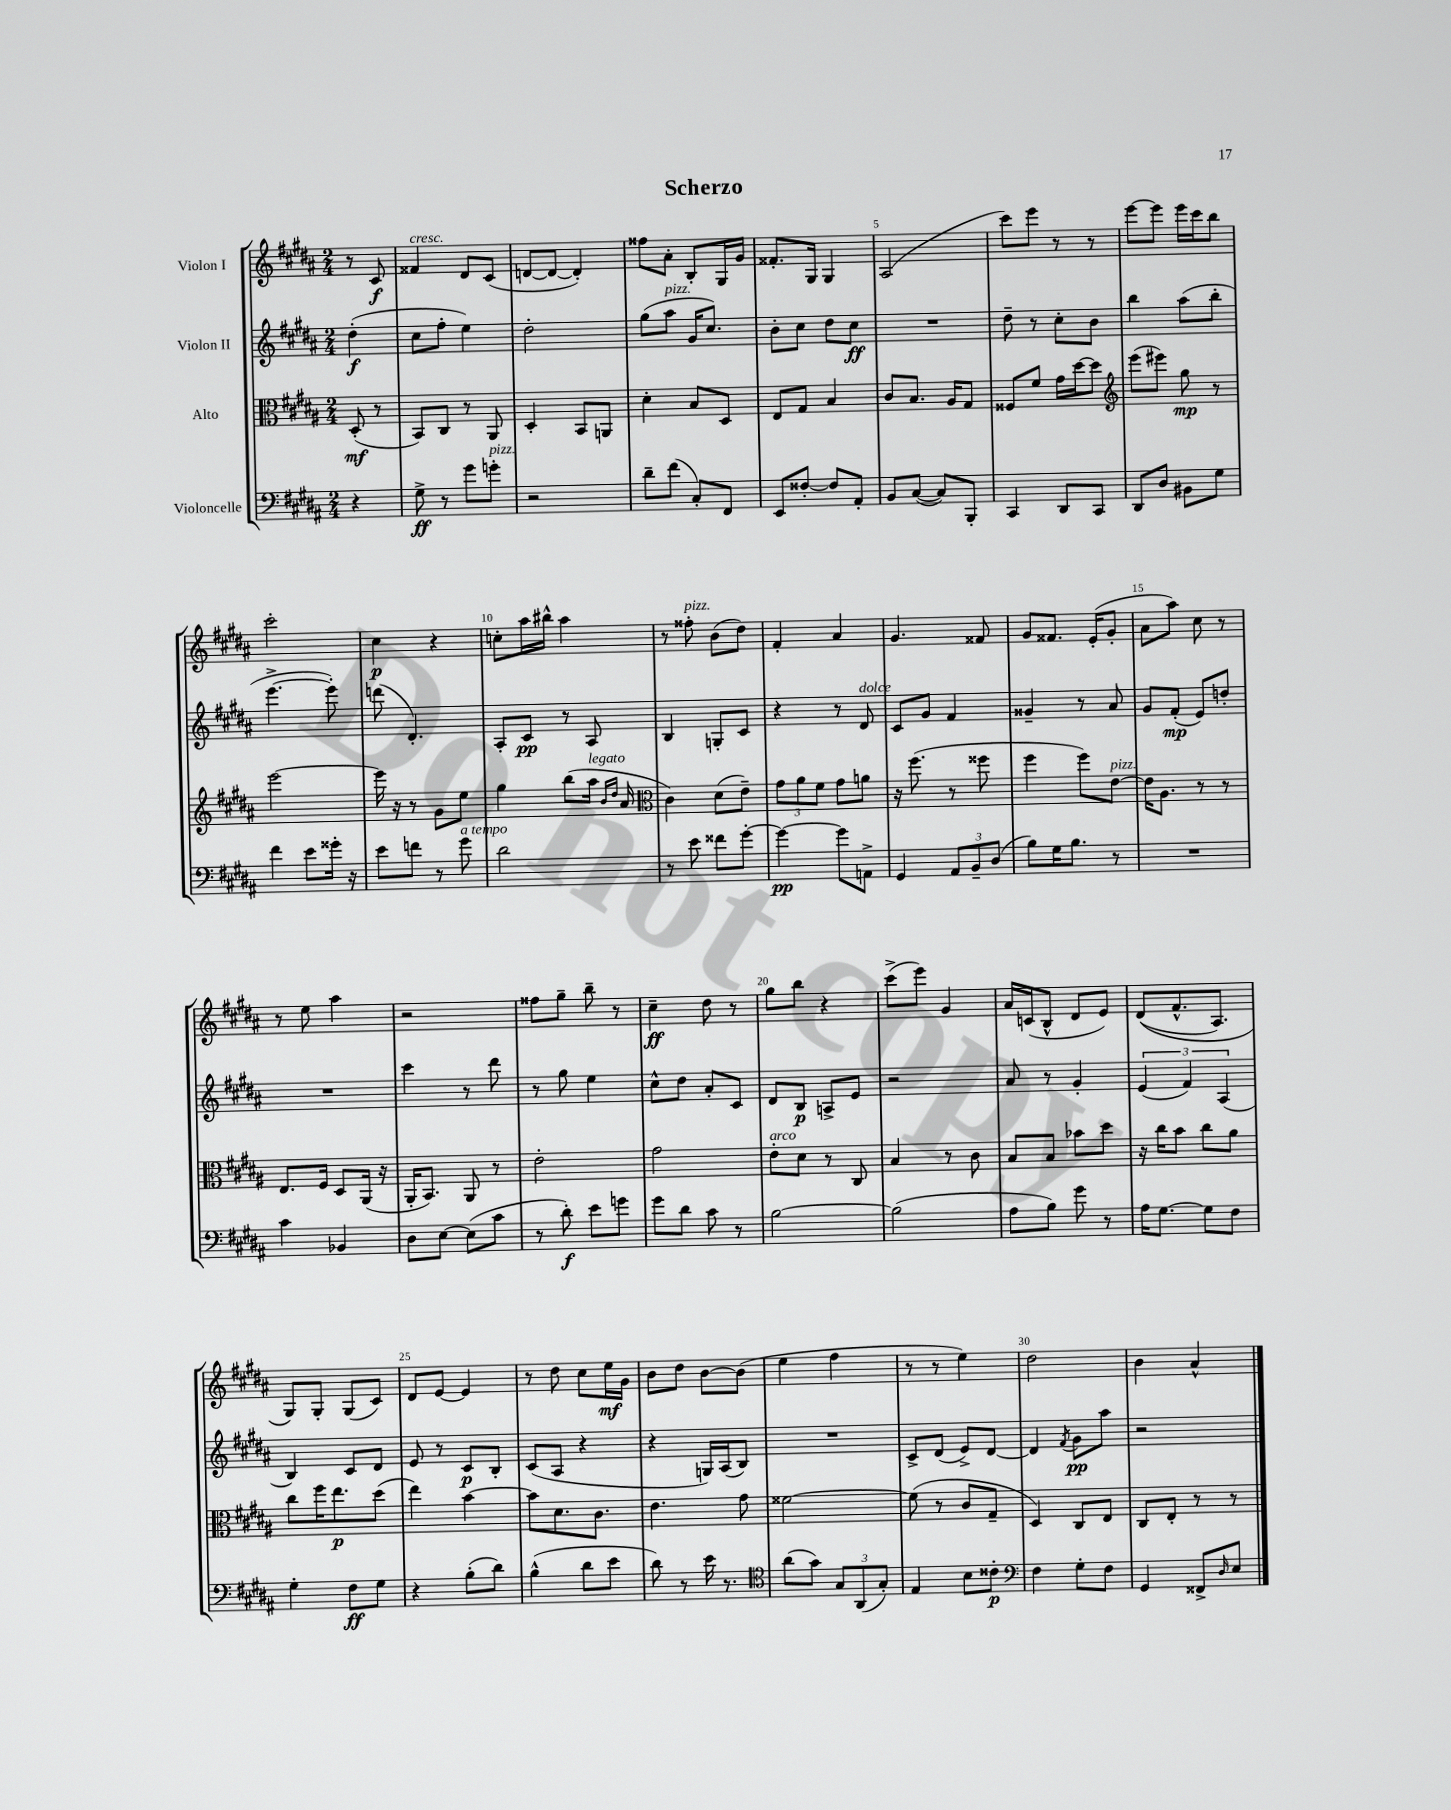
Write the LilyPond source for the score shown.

\header { title = "Scherzo" }
<<
\new StaffGroup <<
\new Staff = "s0" \with { instrumentName = "Violon I" } {
    \clef treble \key b \major \numericTimeSignature \time 2/4 \partial 4
    r8 cis'8\f |
    fisis'4^\markup { \italic "cresc." } dis'8 cis'8( |
    d'8~ d'8~ d'4-.) |
    fisis''8 ais'8-. b8-. gis16 gis'16 |
    fisis'8.-. gis16 gis4 |
    ais2( |
    cis'''8) e'''8 r8 r8 |
    e'''8~ e'''8 e'''16 cis'''16 b''8 |
    cis'''2-. |
    cis''4\p r4 |
    c''8-. ais''16 bis''16-^ ais''4 |
    r8 fisis''8-.^\markup { \italic "pizz." } b'8( dis''8) |
    fis'4-. ais'4 |
    gis'4. fisis'8 |
    gis'8 fisis'8. e'16-.( gis'8-. |
    ais'8 ais''8) cis''8 r8 |
    r8 e''8 ais''4 |
    r2 |
    fisis''8 gis''8-- b''8-- r8 |
    cis''4--\ff dis''8 r8 |
    gis''8 b''8 r4 |
    cis'''8->( e'''8) gis'4 |
    ais'16 c'16( b8-^ dis'8 e'8) |
    dis'8(\( fis'8.-^ ais8.) |
    gis8\) gis8-. gis8( cis'8) |
    dis'8 e'8~ e'4 |
    r8 dis''8 cis''8 e''16\mf gis'16 |
    b'8 dis''8 b'8~ b'8( |
    e''4 fis''4 |
    r8 r8 e''4) |
    dis''2 |
    b'4 ais'4-^ \bar "|." |
}
\new Staff = "s1" \with { instrumentName = "Violon II" } {
    \clef treble \key b \major \numericTimeSignature \time 2/4 \partial 4
    dis''4-.\f( |
    cis''8 fis''8-. e''4) |
    dis''2-. |
    gis''8( ais''8^\markup { \italic "pizz." } gis'16 cis''8.) |
    b'8-. cis''8 dis''8 cis''8\ff |
    R2 |
    dis''8-- r8 cis''8-. b'8 |
    b''4 ais''8( b''8-. |
    e'''4.~-> e'''8-.) |
    d'''8( dis'4.-.) |
    ais8-. cis'8\pp r8 ais8 |
    b4 g8-. cis'8 |
    r4 r8 dis'8^\markup { \italic "dolce" } |
    cis'8 gis'8 fis'4 |
    gisis'4-- r8 ais'8 |
    gis'8 fis'8-.\mp( e'8) d''8-. |
    R2 |
    cis'''4 r8 dis'''8 |
    r8 gis''8 e''4 |
    cis''8-^ dis''8 ais'8-. cis'8 |
    dis'8 b8\p a8-> e'8 |
    r2 |
    ais'8 r8 gis'4-. |
    \tuplet 3/2 { e'4( fis'4) ais4( } |
    b4) cis'8 dis'8 |
    e'8 r8 cis'8\p b8-. |
    cis'8( ais8 r4 |
    r4 g16) ais16( b8) |
    R2 |
    cis'8-> dis'8( e'8->) dis'8~ |
    dis'4 \acciaccatura { fis'8 } gis'8\pp ais''8 |
    r2 \bar "|." |
}
\new Staff = "s2" \with { instrumentName = "Alto" } {
    \clef alto \key b \major \numericTimeSignature \time 2/4 \partial 4
    dis8-.\mf( r8 |
    b,8) cis8 r8 ais,8 |
    dis4-. b,8 a,8 |
    dis'4-. b8 dis8 |
    e8 gis8 b4 |
    cis'8 b8. ais16 gis8 |
    fisis8 fis'8 gis'16 dis''16~ dis''8 |
    \clef treble e'''8( eis'''8) gis''8\mp r8 |
    e'''2~ |
    e'''16 r16 r8 gis'8 e''8 |
    gis''4 b''8( ais''16^\markup { \italic "legato" } \grace { b'16 dis''16 } ais'16 |
    \clef alto cis'4) dis'8( e'8--) |
    \tuplet 3/2 { gis'8 ais'8 fis'8 } gis'8 a'8 |
    r16 fis''8.( r8 fisis''8 |
    fis''4 fis''8) e'8~^\markup { \italic "pizz." } |
    e'16 ais8. r8 r8 |
    e8. fis16 dis8 ais,16( r16 |
    ais,16-. b,8.) ais,8 r8 |
    e'2-. |
    gis'2 |
    e'8-.^\markup { \italic "arco" } dis'8 r8 cis8 |
    b4 r8 cis'8 |
    b8 b8 bes'8 dis''8 |
    r16 cis''16 b'8 cis''8 ais'8 |
    cis''8 fis''16 e''8.\p dis''8( |
    e''4) b'4~ |
    b'8 dis'8. cis'8. |
    e'4. gis'8 |
    fisis'2~ |
    fisis'8( r8 cis'8 gis8-- |
    dis4) cis8 e8 |
    cis8 e8-. r8 r8 \bar "|." |
}
\new Staff = "s3" \with { instrumentName = "Violoncelle" } {
    \clef bass \key b \major \numericTimeSignature \time 2/4 \partial 4
    r4 |
    gis8->\ff r8 gis'8 g'8-.^\markup { \italic "pizz." } |
    r2 |
    dis'8-- fis'8( cis8-.) fis,8 |
    e,8 fisis8~-. fisis8 ais,8-. |
    b,8 cis8~( cis8) b,,8-. |
    cis,4 dis,8 cis,8 |
    dis,8 dis8 bis,8 gis8 |
    fis'4 e'8 gisis'16-. r16 |
    e'8 f'8 r8 gis'8^\markup { \italic "a tempo" } |
    dis'2 |
    r8 e'8 fisis'8 gis'8~-. |
    gis'4~\pp gis'8 a,8-> |
    gis,4 \tuplet 3/2 { ais,8 b,8-- dis8( } |
    b8) gis16 b8. r8 |
    R2 |
    cis'4 bes,4 |
    dis8 e8~ e8( cis'8 |
    r8 dis'8-.\f) e'8 g'8 |
    gis'8 dis'8 cis'8 r8 |
    b2~ |
    b2( |
    ais8 b8) gis'8 r8 |
    ais16 gis8.~ gis8 fis8 |
    gis4-. fis8\ff gis8 |
    r4 b8-.( dis'8) |
    b4-^( dis'8 e'8 |
    dis'8) r8 e'16 r8. |
    \clef tenor ais'8( gis'8) \tuplet 3/2 { gis8 ais,8( gis8-.) } |
    e4 b8 cisis'8-.\p |
    \clef bass fis4 gis8-. fis8 |
    gis,4 fisis,8-> \grace { dis16 } e8 \bar "|." |
}
>>
>>
\layout { \context { \Score \override BarNumber.break-visibility = ##(#f #t #t) barNumberVisibility = #(every-nth-bar-number-visible 5) } }
